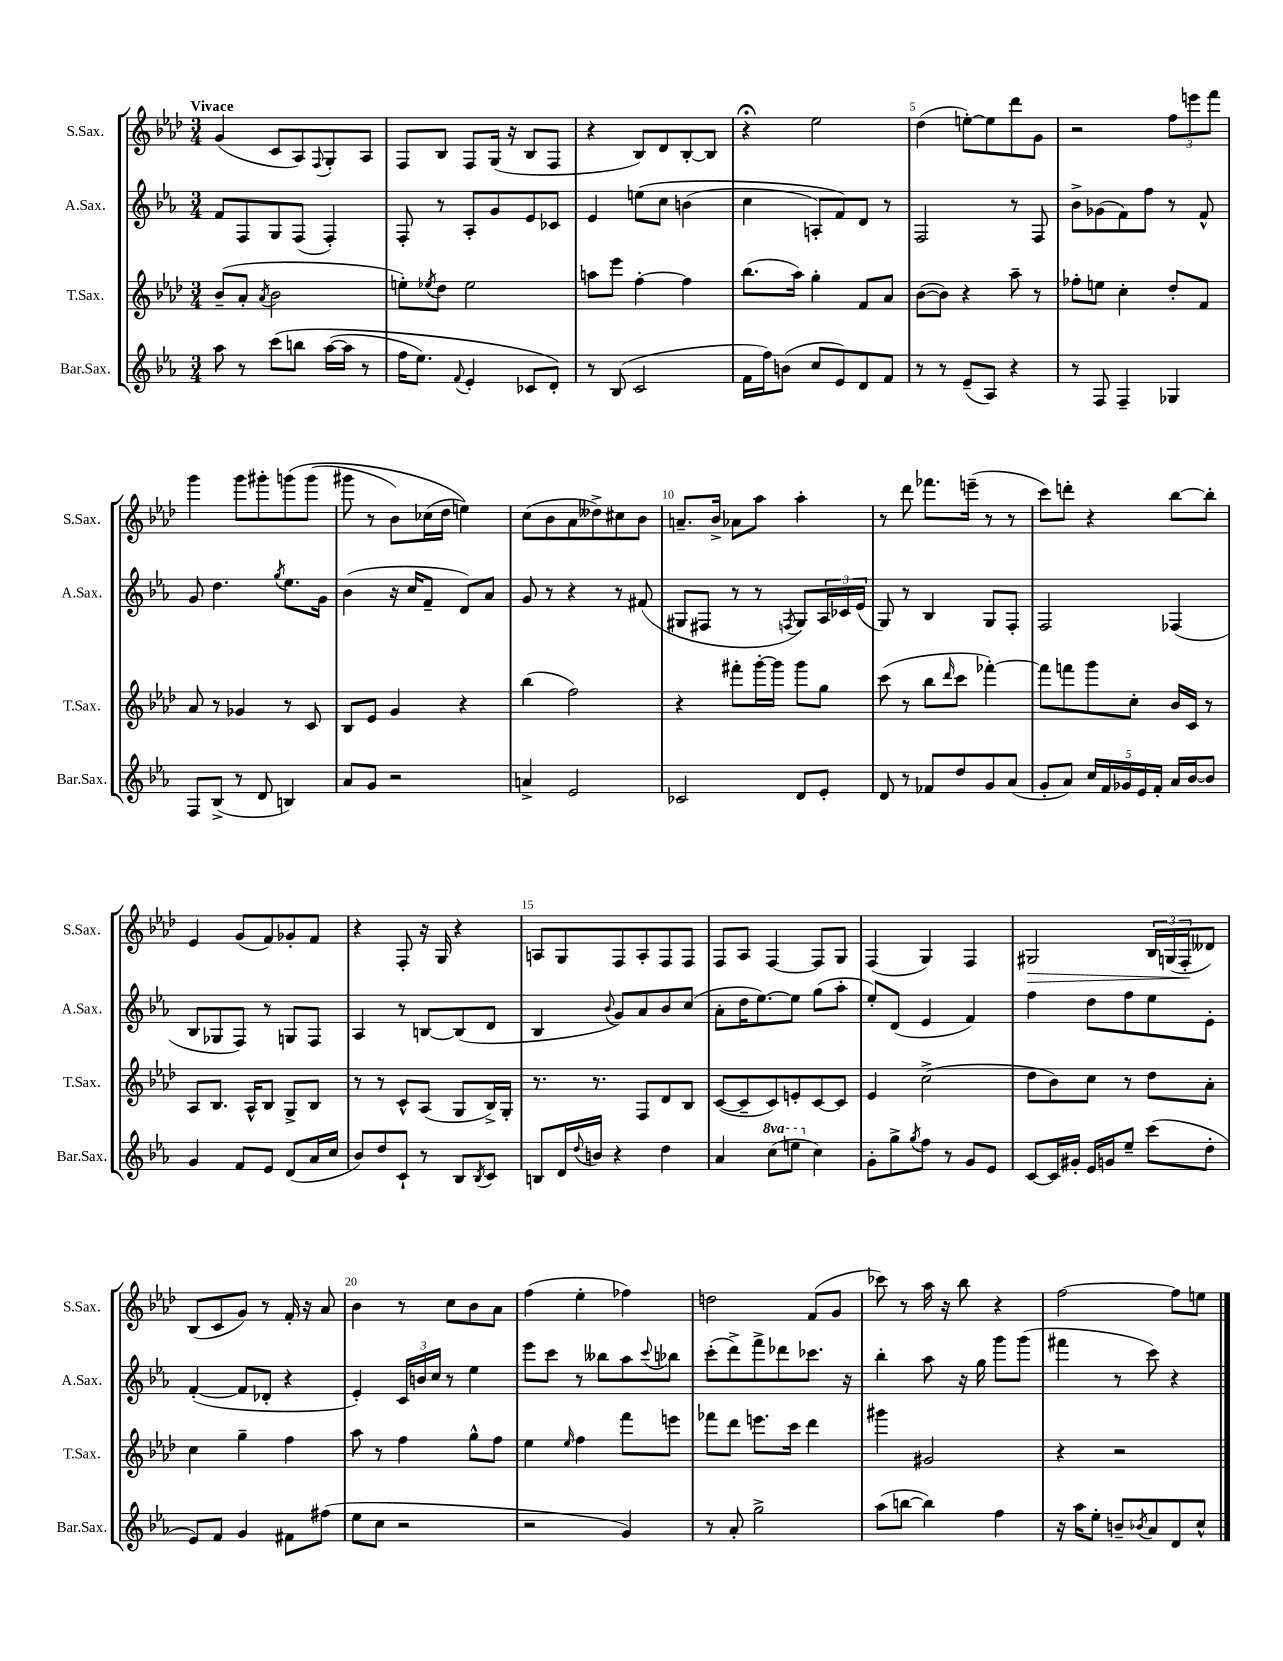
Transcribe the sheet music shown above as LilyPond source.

<<
\new StaffGroup <<
\new Staff = "s0" \with { instrumentName = "S.Sax." shortInstrumentName = "S.Sax." } {
    \clef treble \key aes \major \numericTimeSignature \time 3/4 \tempo "Vivace"
    g'4( c'8 aes8) \appoggiatura { f8 } g8-. aes8 |
    f8 bes8 f8 g16( r16 bes8 f8 |
    r4 bes8) des'8 bes8~-. bes8 |
    r4\fermata ees''2 |
    des''4( e''8~-.) e''8 des'''8 g'8 |
    r2 \tuplet 3/2 { f''8 e'''8 f'''8 } |
    g'''4 g'''8 gis'''8-. g'''8\( g'''8( |
    gis'''8 r8 bes'8) ces''16( des''16 e''4)\) |
    c''8( bes'8 aes'8 deses''8->) cis''8 bes'8 |
    a'8.-- bes'16-> aes'8 aes''8 aes''4-. |
    r8 des'''8 fes'''8. e'''16--( r8 r8 |
    c'''8) d'''8-. r4 bes''8~ bes''8-. |
    ees'4 g'8( f'8) ges'8-. f'8 |
    r4 f8-. r16 g16 r4 |
    a8 g8 f8 a8-. f8 f8 |
    f8 aes8 f4~ f8 g8 |
    f4( g4) f4 |
    gis2\> \tuplet 3/2 { bes16 g16( f16-.\! } deses'8) |
    bes8( c'8 g'8) r8 f'16-. r16 aes'8 |
    bes'4 r8 c''8 bes'8 aes'8 |
    f''4( ees''4-. fes''4) |
    d''2 f'8( g'8 |
    ces'''8) r8 aes''16 r16 bes''8 r4 |
    f''2~ f''8 e''8 \bar "|." |
}
\new Staff = "s1" \with { instrumentName = "A.Sax." shortInstrumentName = "A.Sax." } {
    \clef treble \key ees \major \numericTimeSignature \time 3/4
    f'8 f8 g8 f8( f4-.) |
    f8-. r8 aes8-. g'8 ees'8 ces'8 |
    ees'4 e''8\( c''8 b'4( |
    c''4 a8-.) f'8\) d'8 r8 |
    f2 r8 f8 |
    bes'8-> ges'8( f'8) f''8 r8 f'8-^ |
    g'8 d''4. \acciaccatura { g''8 } ees''8. g'16 |
    bes'4( r16 c''16 f'8-- d'8) aes'8 |
    g'8 r8 r4 r8 fis'8( |
    gis8 fis8 r8 r8 \acciaccatura { f8 } gis8) \tuplet 3/2 { aes16 ces'16 ees'16( } |
    g8) r8 bes4 g8 f8-. |
    f2 fes4( |
    bes8 ges8 f8) r8 g8 f8 |
    aes4 r8 b8~ b8( d'8 |
    bes4 \appoggiatura { bes'8 } g'8) aes'8 bes'8 c''8( |
    aes'8-. d''16 ees''8.~) ees''8 g''8( aes''8-. |
    ees''8-.) d'8( ees'4 f'4) |
    f''4 d''8 f''8 ees''8 ees'8-. |
    f'4~-.( f'8 des'8-. r4 |
    ees'4-.) \tuplet 3/2 { c'16 b'16 c''16 } r8 ees''4 |
    ees'''8 c'''8 r8 beses''8 aes''8 \appoggiatura { c'''8 } bes''8 |
    c'''8-.( d'''8->) f'''8-> des'''8 ces'''8. r16 |
    bes''4-. aes''8 r16 g''16 g'''8 g'''8( |
    fis'''4 r8 c'''8) r4 \bar "|." |
}
\new Staff = "s2" \with { instrumentName = "T.Sax." shortInstrumentName = "T.Sax." } {
    \clef treble \key aes \major \numericTimeSignature \time 3/4
    bes'8--( aes'8-. \acciaccatura { aes'8 } bes'2 |
    e''8-.) \acciaccatura { ees''8 } des''8 ees''2 |
    a''8 ees'''8 f''4~-. f''4 |
    bes''8.( aes''16) g''4-. f'8 aes'8 |
    bes'8~( bes'8) r4 aes''8-- r8 |
    fes''8-. e''8 c''4-. des''8-. f'8 |
    aes'8 r8 ges'4 r8 c'8 |
    bes8 ees'8 g'4 r4 |
    bes''4( f''2) |
    r4 fis'''8-. g'''16~-. g'''16 g'''8 g''8 |
    c'''8( r8 bes''8 \grace { des'''16 } c'''8 fes'''4~-.) |
    fes'''8 f'''8 g'''8 c''8-. bes'16 c'16 r8 |
    aes8 bes8. aes16-^ bes8 g8-> bes8 |
    r8 r8 c'8-^ aes8( g8 bes16->) g16-. |
    r8. r8. f8 des'8 bes8 |
    c'8~( c'8-- c'8) e'8-. c'8~ c'8 |
    ees'4 c''2->( |
    des''8 bes'8) c''8 r8 des''8 aes'8-. |
    c''4 g''4-- f''4 |
    aes''8 r8 f''4 g''8-^ f''8 |
    ees''4 \grace { ees''16 } f''4 f'''8 e'''8 |
    fes'''8 des'''8 e'''8. c'''16 des'''4 |
    gis'''4 gis'2 |
    r4 r2 \bar "|." |
}
\new Staff = "s3" \with { instrumentName = "Bar.Sax." shortInstrumentName = "Bar.Sax." } {
    \clef treble \key ees \major \numericTimeSignature \time 3/4 \set Staff.ottavationMarkups = #ottavation-simple-ordinals
    aes''8 r8 c'''8\( b''8 aes''16~( aes''16 r8 |
    f''16 ees''8.) \appoggiatura { f'8 } ees'4-. ces'8 d'8-.\) |
    r8 bes8( c'2 |
    f'16 f''16) b'8( c''8 ees'8) d'8 f'8 |
    r8 r8 ees'8--( aes8) r4 |
    r8 f8 f4-- ges4 |
    f8 bes8->( r8 d'8 b4) |
    aes'8 g'8 r2 |
    a'4-> ees'2 |
    ces'2 d'8 ees'8-. |
    d'8 r8 fes'8 d''8 g'8 aes'8( |
    g'8-. aes'8) \tuplet 5/4 { c''16 f'16 ges'16 ees'16 f'16-. } aes'16 bes'16~ bes'8 |
    g'4 f'8 ees'8 d'8( aes'16 c''16 |
    bes'8) d''8 c'8-! r8 bes8 \acciaccatura { bes8 } c'8 |
    b8 d'16 \appoggiatura { d''8 } b'16 r4 d''4 |
    aes'4 \ottava #1 c'''8( e'''8 \ottava #0 c''4) |
    g'8-. g''8-> \acciaccatura { g''8 } f''8 r8 g'8 ees'8 |
    c'8~ c'16 gis'16-. ees'16 g'16 ees''8-- c'''8( d''8-. |
    ees'8) f'8 g'4 fis'8 fis''8( |
    ees''8 c''8 r2 |
    r2 g'4) |
    r8 aes'8-. g''2-> |
    aes''8( b''8~ b''4) f''4 |
    r16 aes''16 ees''8-. b'8-- \acciaccatura { bes'8 } aes'8 d'8 c''8-^ \bar "|." |
}
>>
>>
\layout { \context { \Score \override BarNumber.break-visibility = ##(#f #t #t) barNumberVisibility = #(every-nth-bar-number-visible 5) } }
